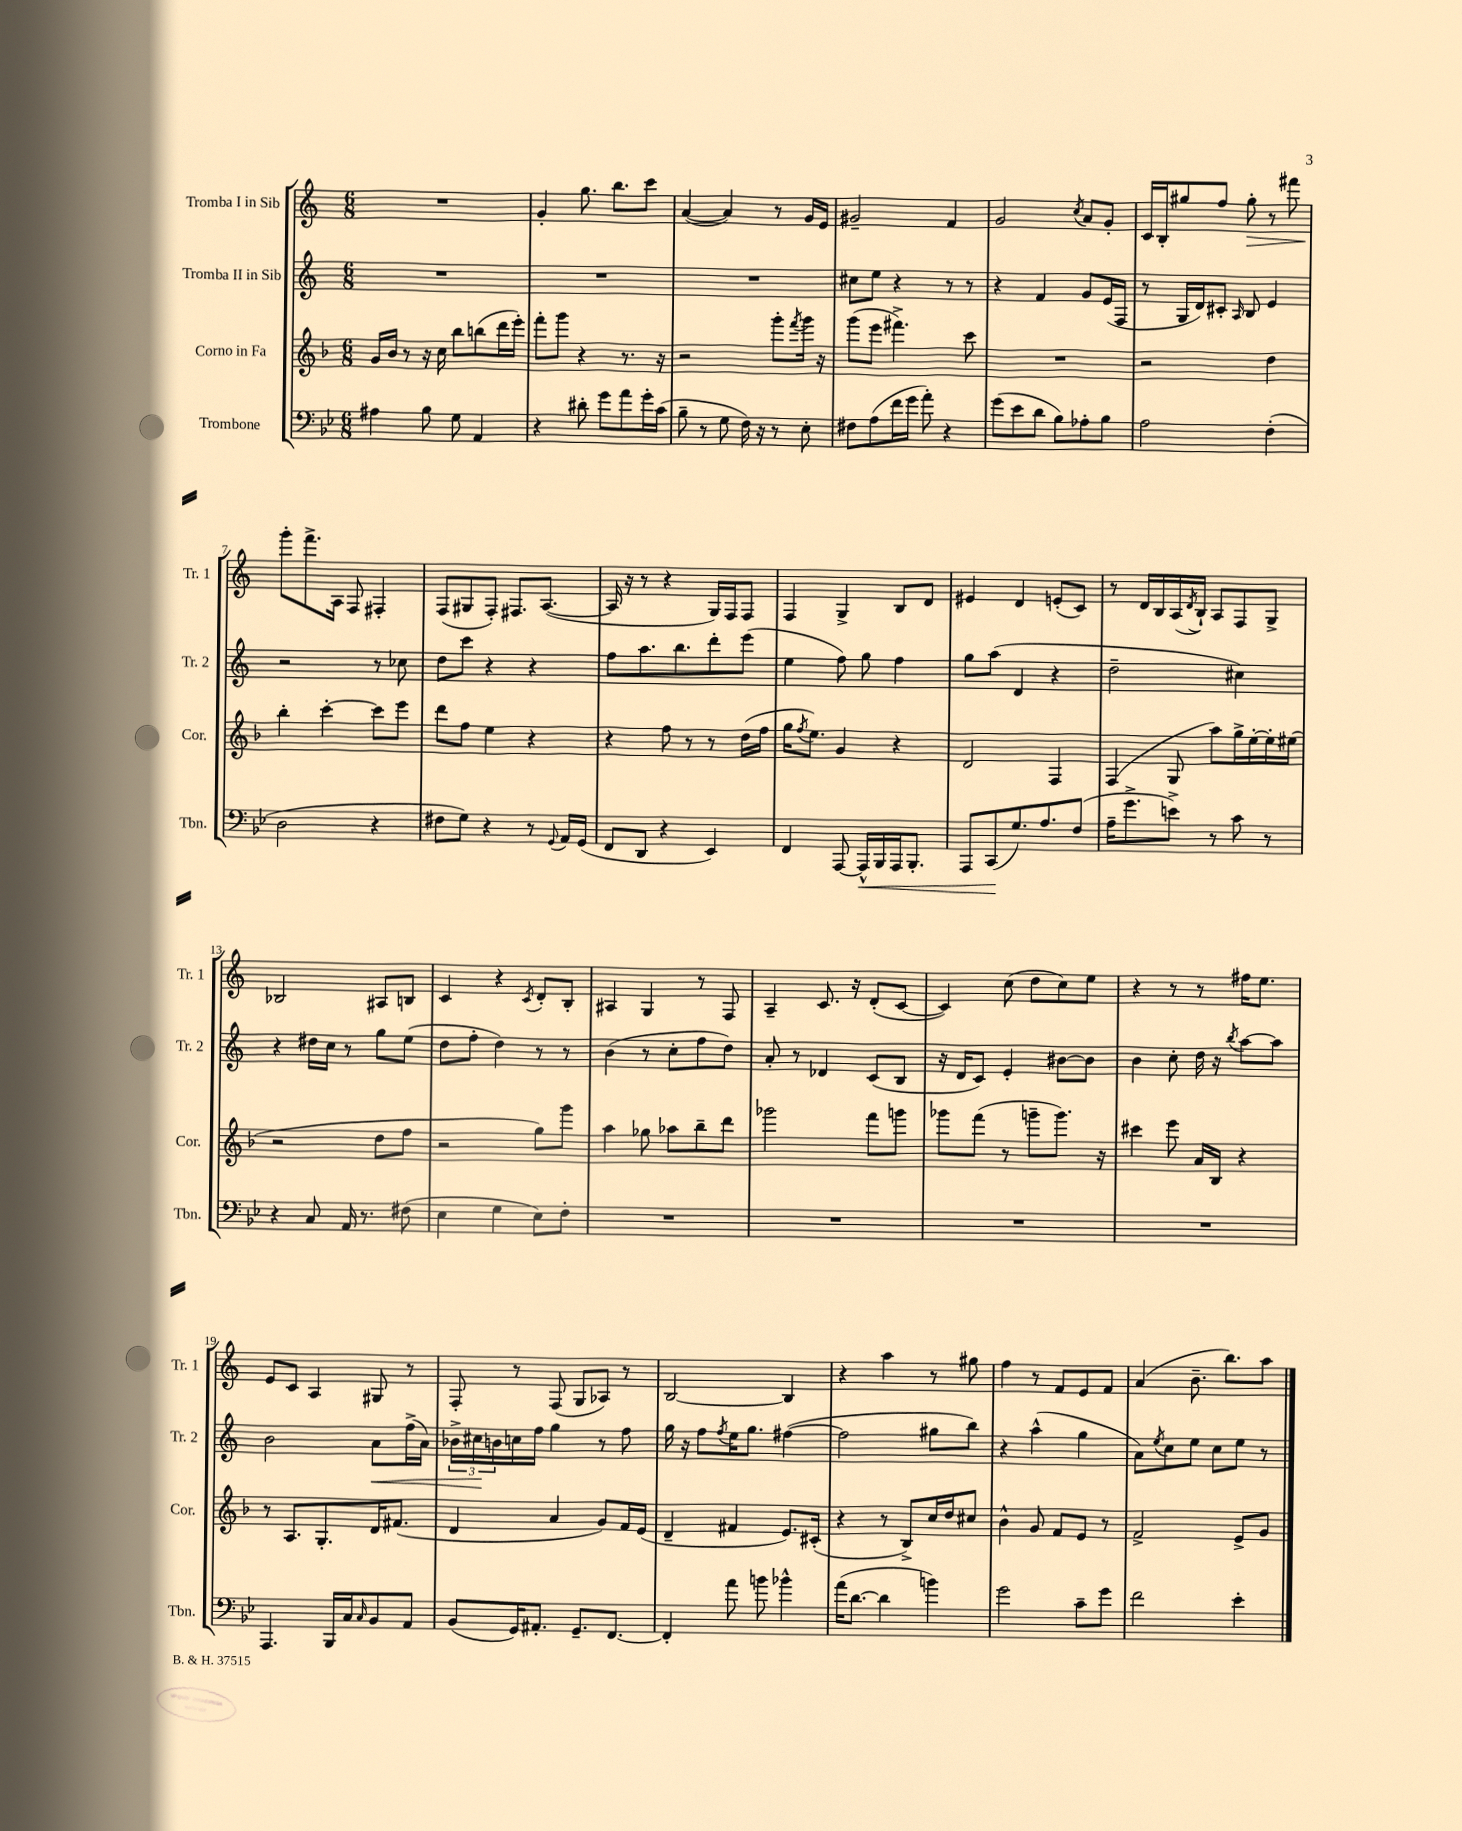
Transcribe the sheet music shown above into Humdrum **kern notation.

**kern	**dynam	**kern	**kern	**dynam	**kern	**dynam
*part4	*part4	*part3	*part2	*part2	*part1	*part1
*staff4	*staff4	*staff3	*staff2	*staff2	*staff1	*staff1
*I"Trombone	*	*I"Corno in Fa	*I"Tromba II in Sib	*	*I"Tromba I in Sib	*
*I'Tbn.	*	*I'Cor.	*I'Tr. 2	*	*I'Tr. 1	*
*clefF4	*	*clefG2	*clefG2	*	*clefG2	*
*k[b-e-]	*	*k[b-]	*k[]	*	*k[]	*
*M6/8	*	*M6/8	*M6/8	*	*M6/8	*
=1	=1	=1	=1	=1	=1	=1
4A#X\	.	16g/LL	2.r	.	2.r	.
.	.	16b-/JJ	.	.	.	.
.	.	8r	.	.	.	.
8B-\	.	16r	.	.	.	.
.	.	16cc\	.	.	.	.
8G\	.	8bb-\L	.	.	.	.
4AA/	.	(8bbn\	.	.	.	.
.	.	16ddd\L	.	.	.	.
.	.	16eee'\JJ)	.	.	.	.
=2	=2	=2	=2	=2	=2	=2
4r	.	8fff'\L	2.r	.	4g'/	.
.	.	8ggg\J	.	.	.	.
8d#X'\	.	4r	.	.	8.gg\	.
8g\L	.	.	.	.	.	.
.	.	.	.	.	8.bb\L	.
8a\	.	8.r	.	.	.	.
16g'\L	.	.	.	.	8ccc\J	.
(16c\JJ	.	16r	.	.	.	.
=3	=3	=3	=3	=3	=3	=3
8B-~\	.	2r	2.r	.	([4a/	.
8r	.	.	.	.	.	.
8G\	.	.	.	.	4a/])	.
16F\)	.	.	.	.	.	.
16r	.	.	.	.	.	.
8r	.	8ggg'\L	.	.	8r	.
.	.	8qfff/	.	.	.	.
8E-'\	.	16ggg\Jk	.	.	16g/LL	.
.	.	16r	.	.	16e/JJ	.
=4	=4	=4	=4	=4	=4	=4
8F#X\L	.	(8ggg\L	8cc#X\L	.	2g#X~/	.
(8A\	.	8eee\J	8ee\J	.	.	.
16f\L	.	4.fff#X^\)	4r	.	.	.
16g\JJ	.	.	.	.	.	.
8a'\)	.	.	.	.	.	.
4r	.	.	8r	.	4f/	.
.	.	8ccc\	8r	.	.	.
=5	=5	=5	=5	=5	=5	=5
(8g\L	.	2.r	4r	.	2g/	.
8e-\	.	.	.	.	.	.
8d\J	.	.	4f/	.	.	.
8B-\L)	.	.	.	.	.	.
.	.	.	.	.	8qcc/	.
8A-X'\	.	.	8g/L	.	8a/L	.
8B-\J	.	.	(16e/L	.	8g'/J	.
.	.	.	16F/JJ	.	.	.
=6	=6	=6	=6	=6	=6	=6
2A\	.	2r	8r	.	16c/LL	.
.	.	.	.	.	16B'/J	.
.	.	.	16G/LL	.	8gg#X/	.
.	.	.	16d/J)	.	.	.
.	.	.	8c#X'/J	.	8ff/J	.
.	.	.	16qqA/	.	.	.
!	!	!	!	!	!	!LO:HP:b
.	.	.	8B/	.	8gg#'\	>
(4F'\	.	4dd\	4e/	.	8r	.
.	.	.	.	.	8fff#X\	.
!!LO:LB:g=z
=7	=7	=7	=7	=7	=7	=7
2D\	.	4bb-'\	2r	.	8ggg'\L	.
.	.	.	.	.	8.fff^\	]
.	.	[4ccc'\	.	.	.	.
.	.	.	.	.	16A\Jk	.
.	.	.	.	.	8F/	.
4r	.	8ccc\L]	8r	.	4F#X'/	.
.	.	8eee\J	8cc-X\	.	.	.
=8	=8	=8	=8	=8	=8	=8
8F#X\L	.	8ddd\L	8dd\L	.	(8F/L	.
8G\J)	.	8ff\J	8ccc\J	.	8G#X/	.
4r	.	4ee\	4r	.	8F'/J)	.
.	.	.	.	.	8.F#X/L	.
8r	.	4r	4r	.	.	.
.	.	.	.	.	([8.A/J	.
8qqGG/	.	.	.	.	.	.
16AA/LL	.	.	.	.	.	.
(16GG/JJ	.	.	.	.	.	.
=9	=9	=9	=9	=9	=9	=9
8FF/L	.	4r	8ff\L	.	16A/]	.
.	.	.	.	.	16r	.
8DD/J	.	.	8.aa\	.	8r	.
4r	.	8ff\	.	.	4r	.
.	.	.	8.bb\	.	.	.
.	.	8r	.	.	.	.
4EE-/)	.	8r	8ddd'\	.	16G/LL)	.
.	.	.	.	.	16F/J	.
.	.	(16dd\LL	(8eee\J	.	8F/J	.
.	.	16ff\JJ	.	.	.	.
=10	=10	=10	=10	=10	=10	=10
4FF/	.	16gg\KL	4ee\	.	4F/	.
.	.	8qff/	.	.	.	.
.	.	8.ee\J)	.	.	.	.
[8AAA/	.	4g/	8ff\)	.	4G^/	.
!	!LO:HP:b	!	!	!	!	!
16AAA^^/LL]	<	.	8gg\	.	.	.
16BBB-/	.	.	.	.	.	.
16AAA/J	.	4r	4ff\	.	8B/L	.
8.BBB-'/J	.	.	.	.	.	.
.	.	.	.	.	8d/J	.
=11	=11	=11	=11	=11	=11	=11
8AAA/L	.	2d/	8gg\L	.	4e#X/	.
(8CC/	.	.	(8aa\J	.	.	.
8.G/)	[	.	4d/	.	4d/	.
8.A/	.	.	.	.	.	.
.	.	4F/	4r	.	(8en'/L	.
(8F/J	.	.	.	.	8c/J)	.
=12	=12	=12	=12	=12	=12	=12
16A~\KL	.	(4F/	2dd~\	.	8r	.
8.g^\	.	.	.	.	.	.
.	.	.	.	.	16d/LL	.
.	.	.	.	.	16B/	.
8en^\J)	.	8G/	.	.	(16A/	.
.	.	.	.	.	8qd/	.
.	.	.	.	.	16B`/JJ)	.
8r	.	8aa\L)	.	.	8A/L	.
8c\	.	16gg^\L	4cc#X\)	.	8F/	.
.	.	[16ee'\	.	.	.	.
8r	.	16ee'\]	.	.	8G^/J	.
.	.	(16ee#X\JJ	.	.	.	.
!!LO:LB:g=z
=13	=13	=13	=13	=13	=13	=13
4r	.	2r	4r	.	2B-X/	.
8C/	.	.	16dd#X\LL	.	.	.
.	.	.	16cc\JJ	.	.	.
16AA/	.	.	8r	.	.	.
8.r	.	.	.	.	.	.
.	.	8dd\L	8gg\L	.	8A#X/L	.
(8F#X\	.	8ff\J	(8ee\J	.	8Bn/J	.
=14	=14	=14	=14	=14	=14	=14
4E-\	.	2r	8dd\L	.	4c/	.
.	.	.	8ff'\J	.	.	.
4G\	.	.	4dd\)	.	4r	.
.	.	.	.	.	8qc/	.
8E-\L)	.	8gg\L)	8r	.	8d'/L	.
8F'\J	.	8ggg\J	8r	.	8B'/J	.
=15	=15	=15	=15	=15	=15	=15
2.r	.	4aa\	(4b\	.	4A#X/	.
.	.	8gg-X\	8r	.	4G/	.
.	.	8aa-X\L	8cc'\L	.	.	.
.	.	8bb-~\	8ff\	.	8r	.
.	.	8ddd\J	8dd\J)	.	8F/	.
=16	=16	=16	=16	=16	=16	=16
2.r	.	2ggg-X\	8a'/	.	4A~/	.
.	.	.	8r	.	.	.
.	.	.	4d-X/	.	8.c/	.
.	.	.	.	.	16r	.
.	.	8fff\L	(8c/L	.	(8d'/L	.
.	.	8gggn\J	8B/J	.	[8c/J	.
=17	=17	=17	=17	=17	=17	=17
2.r	.	8ggg-X\L	16r	.	4c/])	.
.	.	.	16d/KL	.	.	.
.	.	(8fff\J	8c/J)	.	.	.
.	.	8r	4e'/	.	(8cc\	.
.	.	8gggn~\L	.	.	8dd\L	.
.	.	8.ggg\J)	[8b#X\L	.	8cc\)	.
.	.	.	8b#\J]	.	8ee\J	.
.	.	16r	.	.	.	.
=18	=18	=18	=18	=18	=18	=18
2.r	.	4ccc#X\	4b\	.	4r	.
.	.	8eee\	8cc'\	.	8r	.
.	.	16a/LL	16dd\	.	8r	.
.	.	16B-/JJ	16r	.	.	.
.	.	.	8qbb/	.	.	.
.	.	4r	[8aa\L	.	16ff#X\KL	.
.	.	.	.	.	8.ee\J	.
.	.	.	8aa\J]	.	.	.
!!LO:LB:g=z
=19	=19	=19	=19	=19	=19	=19
4.AAA/	.	8r	2b\	.	8e/L	.
.	.	8.A/L	.	.	8c/J	.
.	.	.	.	.	4A/	.
.	.	8.G'/	.	.	.	.
16BBB-/LL	.	.	.	.	.	.
16C/J	.	.	.	.	.	.
16qqC/	.	.	.	.	.	.
!	!	!	!	!LO:HP:b	!	!
8BB-/	.	16d/K	8a\L	<	8G#X/	.
.	.	(8.f#X/J	.	.	.	.
8AA/J	.	.	(16ff^\L	.	8r	.
.	.	.	16a\JJ)	.	.	.
=20	=20	=20	=20	=20	=20	=20
(8BB-/L	.	4d/	24b-X^\LL	.	8F'/	.
.	.	.	24cc#X\	.	.	.
.	.	.	24bn\	[	.	.
16GG/K)	.	.	16ccn\	.	8r	.
8.AA#X'/J	.	.	16ff\JJ	.	.	.
.	.	4a/	4gg\	.	(8F/	.
8.GG~/L	.	.	.	.	8G/L	.
.	.	8g/L)	8r	.	8A-X/J)	.
[8.FF/J	.	.	.	.	.	.
.	.	16f/L	8ff\	.	8r	.
.	.	(16e/JJ	.	.	.	.
=21	=21	=21	=21	=21	=21	=21
4FF'/]	.	4d~/	16gg\	.	[2B/	.
.	.	.	16r	.	.	.
.	.	.	8ff\L	.	.	.
.	.	.	8qff/	.	.	.
8a\	.	4f#X/	16ee\K	.	.	.
.	.	.	8.gg\J	.	.	.
8bn\	.	.	.	.	.	.
4b-X^^\	.	8.e/L)	([4ff#X\	.	4B/]	.
.	.	(16c#X'/Jk	.	.	.	.
=22	=22	=22	=22	=22	=22	=22
(16a\KL	.	4r	2ff#\]	.	4r	.
[8.d\J	.	.	.	.	.	.
4d\]	.	8r	.	.	4aa\	.
.	.	8B-^/L)	.	.	.	.
4bn\)	.	16cc/L	8gg#X\L	.	8r	.
.	.	16dd/J	.	.	.	.
.	.	8cc#X/J	8bb\J)	.	8gg#X\	.
=23	=23	=23	=23	=23	=23	=23
2g\	.	4b-^^\	4r	.	4ff\	.
.	.	8g/	(4aa^^\	.	8r	.
.	.	8f/L	.	.	8f/L	.
8c~\L	.	8e/J	4gg\	.	8e/	.
8g\J	.	8r	.	.	8f/J	.
=24	=24	=24	=24	=24	=24	=24
2f\	.	2f^/	8a\L)	.	(4a/	.
.	.	.	8qee/	.	.	.
.	.	.	8cc\	.	.	.
.	.	.	8ee\J	.	8.b~\	.
.	.	.	8cc\L	.	.	.
.	.	.	.	.	8.bb\L)	.
4e-'\	.	8e^/L	8ee\J	.	.	.
.	.	8g/J	8r	.	8aa\J	.
==	==	==	==	==	==	==
*-	*-	*-	*-	*-	*-	*-
